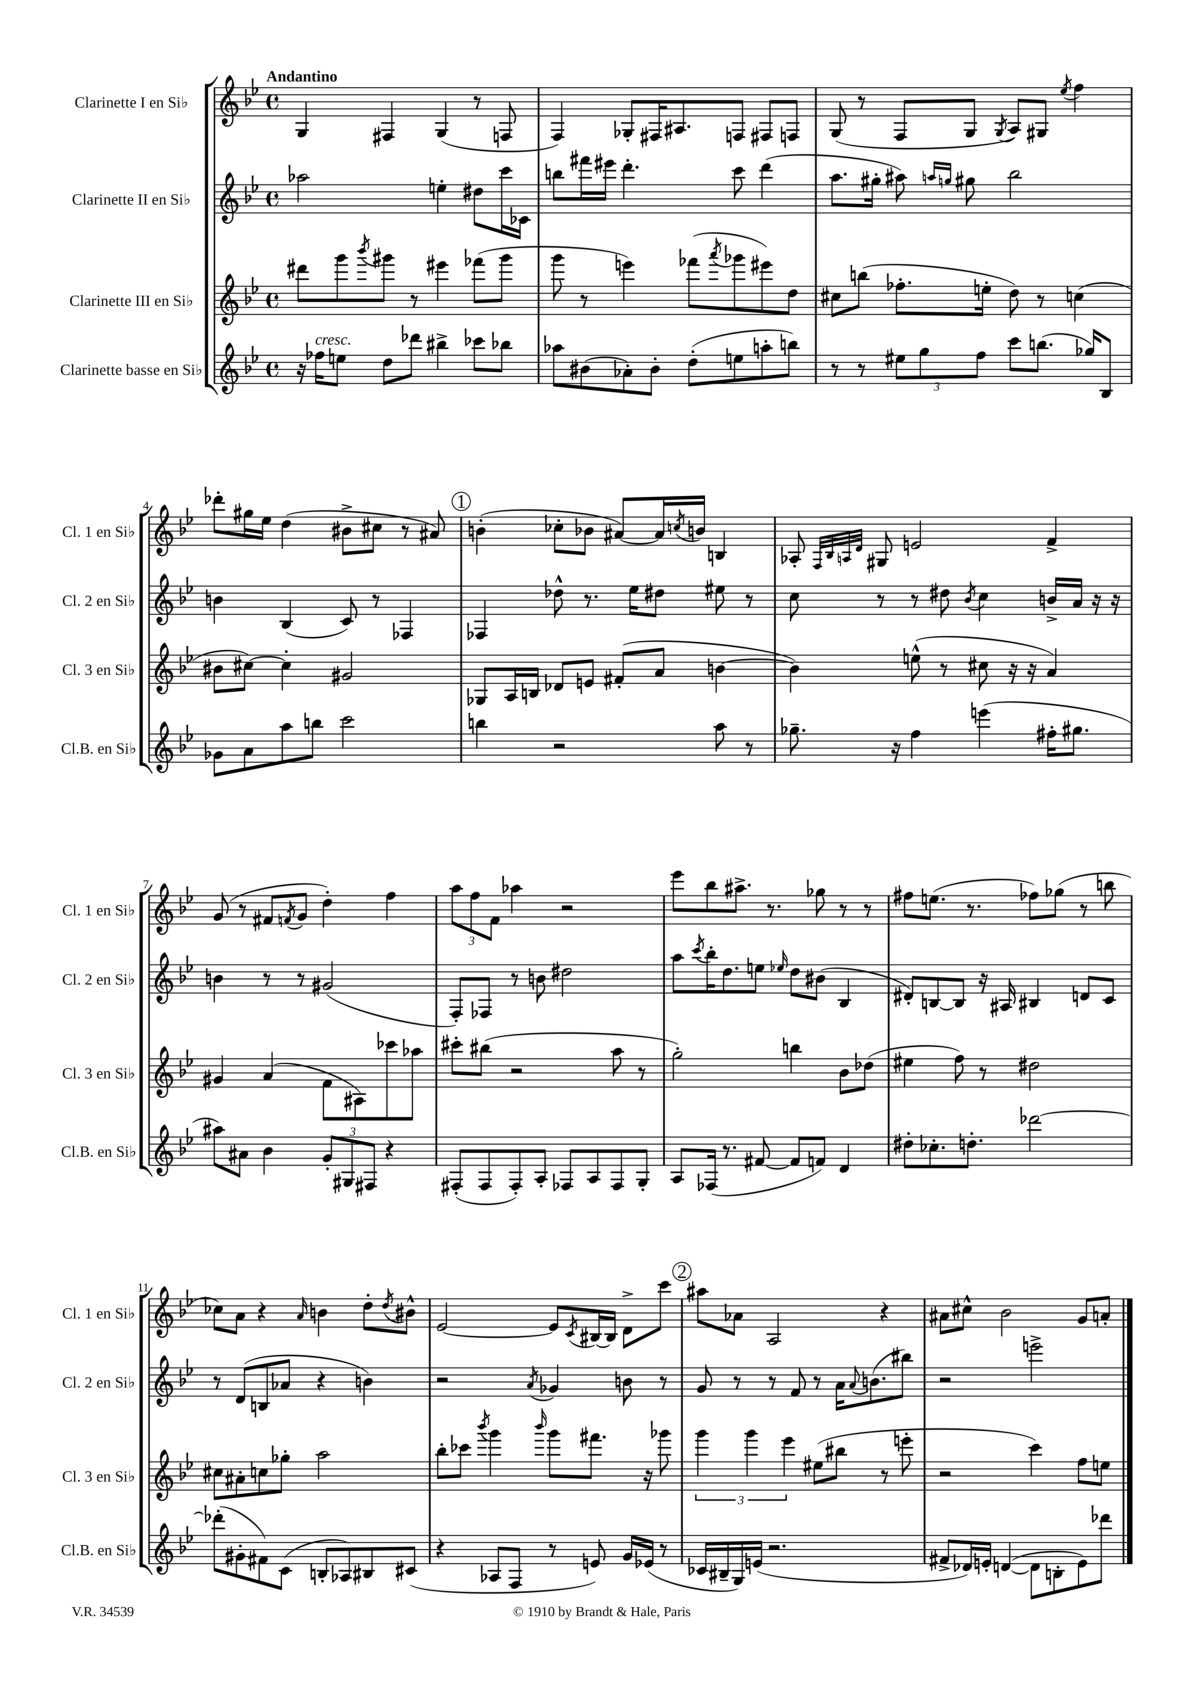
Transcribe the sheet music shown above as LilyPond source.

<<
\new StaffGroup <<
\new Staff = "s0" \with { instrumentName = "Clarinette I en Sib" shortInstrumentName = "Cl. 1 en Sib" } {
    \clef treble \key bes \major \defaultTimeSignature \time 4/4 \tempo "Andantino"
    g4 fis4 g4( r8 f8 |
    f4) ges8-. fis16 ais8. f8 fis8 f8 |
    g8( r8 f8 g8 \acciaccatura { g8 } a8) gis8 \acciaccatura { ees''8 } f''4 |
    des'''8-. gis''16 ees''16 d''4( bis'8-> cis''8 r8 ais'8) |
    \mark \markup { \circle "1" } b'4-.( ces''8-. bes'8 ais'8~) ais'16 \acciaccatura { c''8 } b'16 b4 |
    aes8-. \grace { f32 bes32 a32 d'32 } gis8 e'2 f'4-> |
    g'8( r8 fis'8 \acciaccatura { f'8 } g'8 d''4-.) f''4 |
    \tuplet 3/2 { a''8 f''8 f'8 } aes''4 r2 |
    ees'''8 bes''8 ais''8.-> r8. ges''8 r8 r8 |
    fis''8 e''8.( r8. fes''8) ges''8( r8 b''8 |
    ces''8) a'8 r4 \grace { a'16 } b'4 d''8-. \acciaccatura { d''8 } bis'8-^ |
    ees'2~ ees'8 \acciaccatura { c'8 } bis16~ bis16 d'8-> c'''8 |
    \mark \markup { \circle "2" } ais''8 aes'8 a2 r4 |
    ais'8 cis''8-^ bes'2 g'8 a'8-. \bar "|." |
}
\new Staff = "s1" \with { instrumentName = "Clarinette II en Sib" shortInstrumentName = "Cl. 2 en Sib" } {
    \clef treble \key bes \major \defaultTimeSignature \time 4/4
    aes''2 e''4-. dis''8 c'''16 ces'16 |
    b''8 fis'''16 eis'''16 d'''4.-. c'''8 d'''4( |
    a''8. gis''16-. ais''8) \grace { a''16 g''16 } gis''8 bes''2 |
    b'4 bes4( c'8) r8 fes4 |
    \mark \markup { \circle "1" } fes4 des''8-^ r8. ees''16 dis''8 eis''8 r8 |
    c''8 r8 r8 dis''8 \acciaccatura { bes'8 } c''4 b'16-> a'16 r16 r16 |
    b'4 r8 r8 gis'2( |
    f8-.) fes8 r8 b'8 dis''2 |
    a''8 \acciaccatura { c'''8 } bes''16-. d''8. e''8 \grace { ees''16 } d''8 bis'8( bes4 |
    dis'8-.) b8~ b8 r16 ais16 bis4 d'8 c'8 |
    r8 d'8( b8 aes'8 r4 b'4) |
    r2 \acciaccatura { a'8 } ges'4 b'8 r8 |
    \mark \markup { \circle "2" } g'8 r8 r8 f'8 r8 a'16 \appoggiatura { a'8 } b'8.( bis''8) |
    r2 e'''2-> \bar "|." |
}
\new Staff = "s2" \with { instrumentName = "Clarinette III en Sib" shortInstrumentName = "Cl. 3 en Sib" } {
    \clef treble \key bes \major \defaultTimeSignature \time 4/4
    dis'''8 g'''8 \acciaccatura { bes'''8 } gis'''8 r8 eis'''4 fes'''8( gis'''8 |
    g'''8 r8 e'''4) fes'''8( \acciaccatura { a'''8 } ges'''8 eis'''8) d''8 |
    cis''8 b''8( fes''8.-. e''16-. d''8) r8 c''4( |
    bis'8 cis''8~) cis''4-. gis'2 |
    \mark \markup { \circle "1" } ges8 a16 b16 des'8 e'8 fis'8-.( a'8 b'4~ |
    b'4) e''8-^( r8 cis''8 r16 r16 a'4) |
    gis'4 a'4( f'8 ais8) ces'''8 aes''8 |
    cis'''8-. bis''8( r2 a''8 r8 |
    g''2-.) b''4 bes'8 des''8( |
    eis''4 f''8) r8 dis''2 |
    cis''8 ais'8-. c''8 ges''8-. a''2 |
    bes''8-. ces'''8 \acciaccatura { bes'''8 } g'''4 \grace { bes'''16 } g'''8 fis'''8. r16 ges'''8 |
    \mark \markup { \circle "2" } \tuplet 3/2 { g'''4 g'''4 ees'''4 } eis''8( bis''8 r8 e'''8-. |
    r2 c'''4) f''8 e''8 \bar "|." |
}
\new Staff = "s3" \with { instrumentName = "Clarinette basse en Sib" shortInstrumentName = "Cl.B. en Sib" } {
    \clef treble \key bes \major \defaultTimeSignature \time 4/4
    r16 fes''16^\markup { \italic "cresc." } e''8 d''8 des'''8 bis''4-> ces'''8 bes''8 |
    aes''8 bis'8( aes'8-.) bis'8-. d''8-.( e''8 a''8-. b''8) |
    r8 r8 \tuplet 3/2 { eis''8 g''8 f''8 } c'''8 b''8.( ges''16) bes8 |
    ges'8 a'8 a''8 b''8 c'''2 |
    \mark \markup { \circle "1" } b''4 r2 a''8 r8 |
    ges''8.-- r16 f''4 e'''4( fis''16-. gis''8. |
    ais''8) ais'8 bes'4 \tuplet 3/2 { g'8-. gis8 fis8 } r4 |
    fis8-.( fis8 fis8-.) a8-. fes8 a8 fes8 g8-. |
    a8 fes16( r8. fis'8~ fis'8 f'8) d'4 |
    dis''8-. ces''8.-. d''8.-. des'''2~ |
    des'''8-.( gis'8-. fis'8) c'8( b8-. aes8) bis8 cis'8( |
    r4 aes8 f8 r8 e'8) g'16 ees'16( r8 |
    \mark \markup { \circle "2" } ces'16 bis16-- g16) e'16( r2. |
    fis'8-> des'16) e'16-. d'4~( d'8 b8-. e'8) des'''8 \bar "|." |
}
>>
>>
